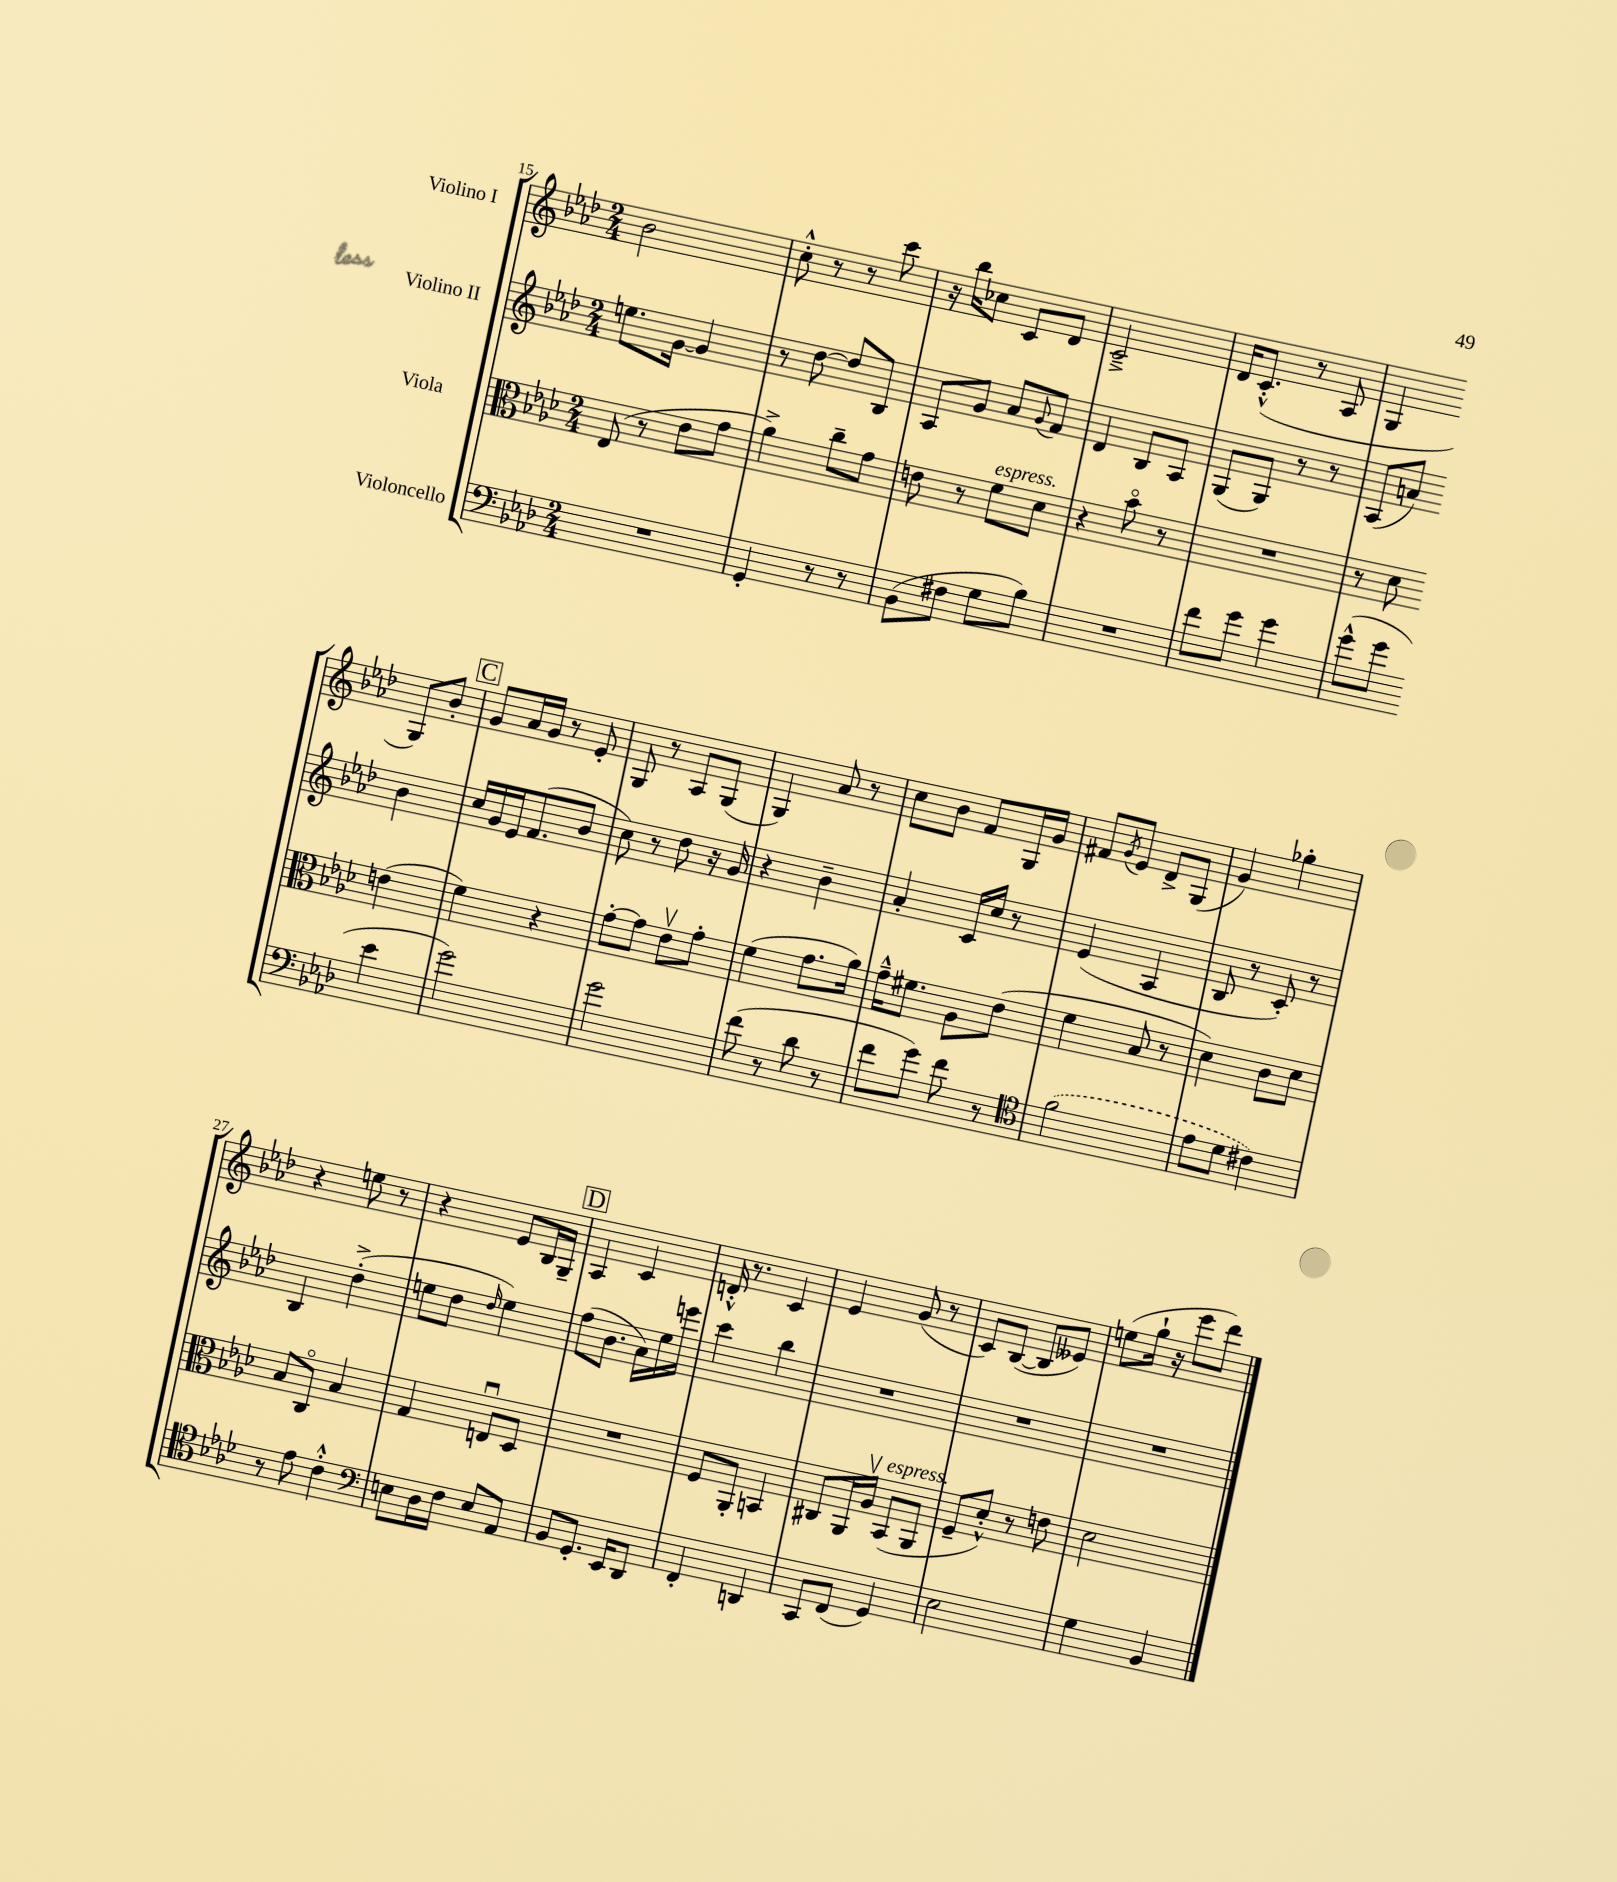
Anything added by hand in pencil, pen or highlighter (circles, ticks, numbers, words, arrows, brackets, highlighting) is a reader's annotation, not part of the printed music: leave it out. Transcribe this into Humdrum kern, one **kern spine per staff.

**kern	**kern	**kern	**kern
*part4	*part3	*part2	*part1
*staff4	*staff3	*staff2	*staff1
*I"Violoncello	*I"Viola	*I"Violino II	*I"Violino I
*clefF4	*clefC3	*clefG2	*clefG2
*k[b-e-a-d-]	*k[b-e-a-d-]	*k[b-e-a-d-]	*k[b-e-a-d-]
*M2/4	*M2/4	*M2/4	*M2/4
=15	=15	=15	=15
2r	(8E-/	8.een\L	2b-\
.	8r	.	.
.	.	[16g\Jk	.
.	8e-\L	4g/]	.
.	8g\J	.	.
=16	=16	=16	=16
4GG'/	4a-^\)	8r	8cc'^^\
.	.	[8dd-\	8r
8r	8cc~\L	8dd-/L]	8r
8r	8g\J	8B-/J	8ccc\
=17	=17	=17	=17
(8BB-\L	8en\	8A-/L	16r
.	.	.	16bb-\KL
8F#X\J	8r	8g/J	8cc-X\J
!	!LO:TX:a:i:t=espress.	!	!
8G\L	8f\L	8a-/L	8c/L
.	.	8qqg/	.
8B-\J)	8d-\J	8f/J	8d-/J
=18	=18	=18	=18
2r	4r	4d-/	2c~^/
.	8b-\	8B-/L	.
.	8r	8A-/J	.
=19	=19	=19	=19
8f\L	2r	(8G/L	16d-/KL
.	.	.	(8.c'^^/J
8g\J	.	8G/J)	.
4g\	.	8r	8r
.	.	8r	8A-/
=20	=20	=20	=20
(8g^^\L	8r	(8A-/L	4G/
8g\J	8d-\	8an/J)	.
4e-\	(4en\	4b-\	8G/L)
.	.	.	8b-'/J
!!LO:LB:g=z
!!LO:REH:place=s1:t=C
=21	=21	=21	=21
2g\)	4f\)	16cc/LL	8g/L
.	.	16g/	.
.	.	16e-/J	16a-/L
.	.	(8.f/	16g/JJ
.	4r	.	8r
.	.	8b-/J	8e-'/
=22	=22	=22	=22
2g\	[8g'\L	8cc\)	8G/
.	8g\J]	8r	8r
.	8e-v\L	8dd-\	8A-/L
.	8g'\J	16r	(8G/J
.	.	16g/	.
=23	=23	=23	=23
(8f\	(4f\	4r	4G/)
8r	.	.	.
8d-\	8.g\L	4b-~\	8a-/
8r	.	.	8r
.	16a-\Jk)	.	.
=24	=24	=24	=24
8f\L	16g~^^\KL	4a-'/	8cc\L
.	8.f#X\J	.	.
8g\J)	.	.	8b-\J
8f\	8A-\L	16c/LL	8f/L
.	.	16cc/JJ	.
8r	(8e-\J	8r	16G/L
.	.	.	16g/JJ
=25	=25	=25	=25
*clefC4	*	*	*
(2f\	4f\	(4e-/	8f#X/L
.	.	.	8qg/
.	.	.	8e-/J
.	8B-/	4A-/	8d-^/L
.	8r	.	(8G/J
=26	=26	=26	=26
8e-\L	4d-\)	8B-/	4g/)
8d-\J	.	8r	.
4c#X\)	8c\L	8c'/)	4gg-X'\
.	8d-\J	8r	.
!!LO:LB:g=z
=27	=27	=27	=27
8r	8B-/L	4B-/	4r
8e-\	8C/J	.	.
4c'^^\	4B-/	(4dd-'^\	8een\
.	.	.	8r
=28	=28	=28	=28
*clefF4	*	*	*
8En\L	4G/	8een\L	4r
16D-\L	.	8dd-\J	.
16F\JJ	.	.	.
.	.	16qqdd-/	.
8E/L	8Enu/L	4ee\)	8e-/L
8AA-/J	8D-/J	.	16B-/L
.	.	.	16G~/JJ
!!LO:REH:place=s1:t=D
=29	=29	=29	=29
8BB-/L	2r	(8ff\L	4A-/
8.GG'/J	.	8.b-\J	.
.	.	.	4c/
16EE-/KL	.	16a-\LL)	.
8DD-/J	.	16ee-\	.
.	.	16eeen\JJ	.
=30	=30	=30	=30
4FF'/	8F/L	4ccc\	16dn'^^/
.	.	.	8.r
.	8AA-'/J	.	.
4DDn/	4BBn/	4bb-\	4c/
=31	=31	=31	=31
8CC/L	8C#X/L	2r	4e-/
(8FF/J	16AA-/L	.	.
.	16A-v/JJ	.	.
!	!LO:TX:a:i:t=espress.	!	!
4GG/)	(8BB-/L	.	(8g/
.	8AA-/J	.	8r
=32	=32	=32	=32
2E-\	8F~/L	2r	8c/L)
.	8d-'^^/J)	.	([8B-/J
.	8r	.	8B-/L]
.	8en\	.	8e--X/J)
=33	=33	=33	=33
4G\	2d-\	2r	(8een\L
.	.	.	16gg`\Jk
.	.	.	16r
4BB-/	.	.	8eee-\L
.	.	.	8ddd-\J)
==	==	==	==
*-	*-	*-	*-
